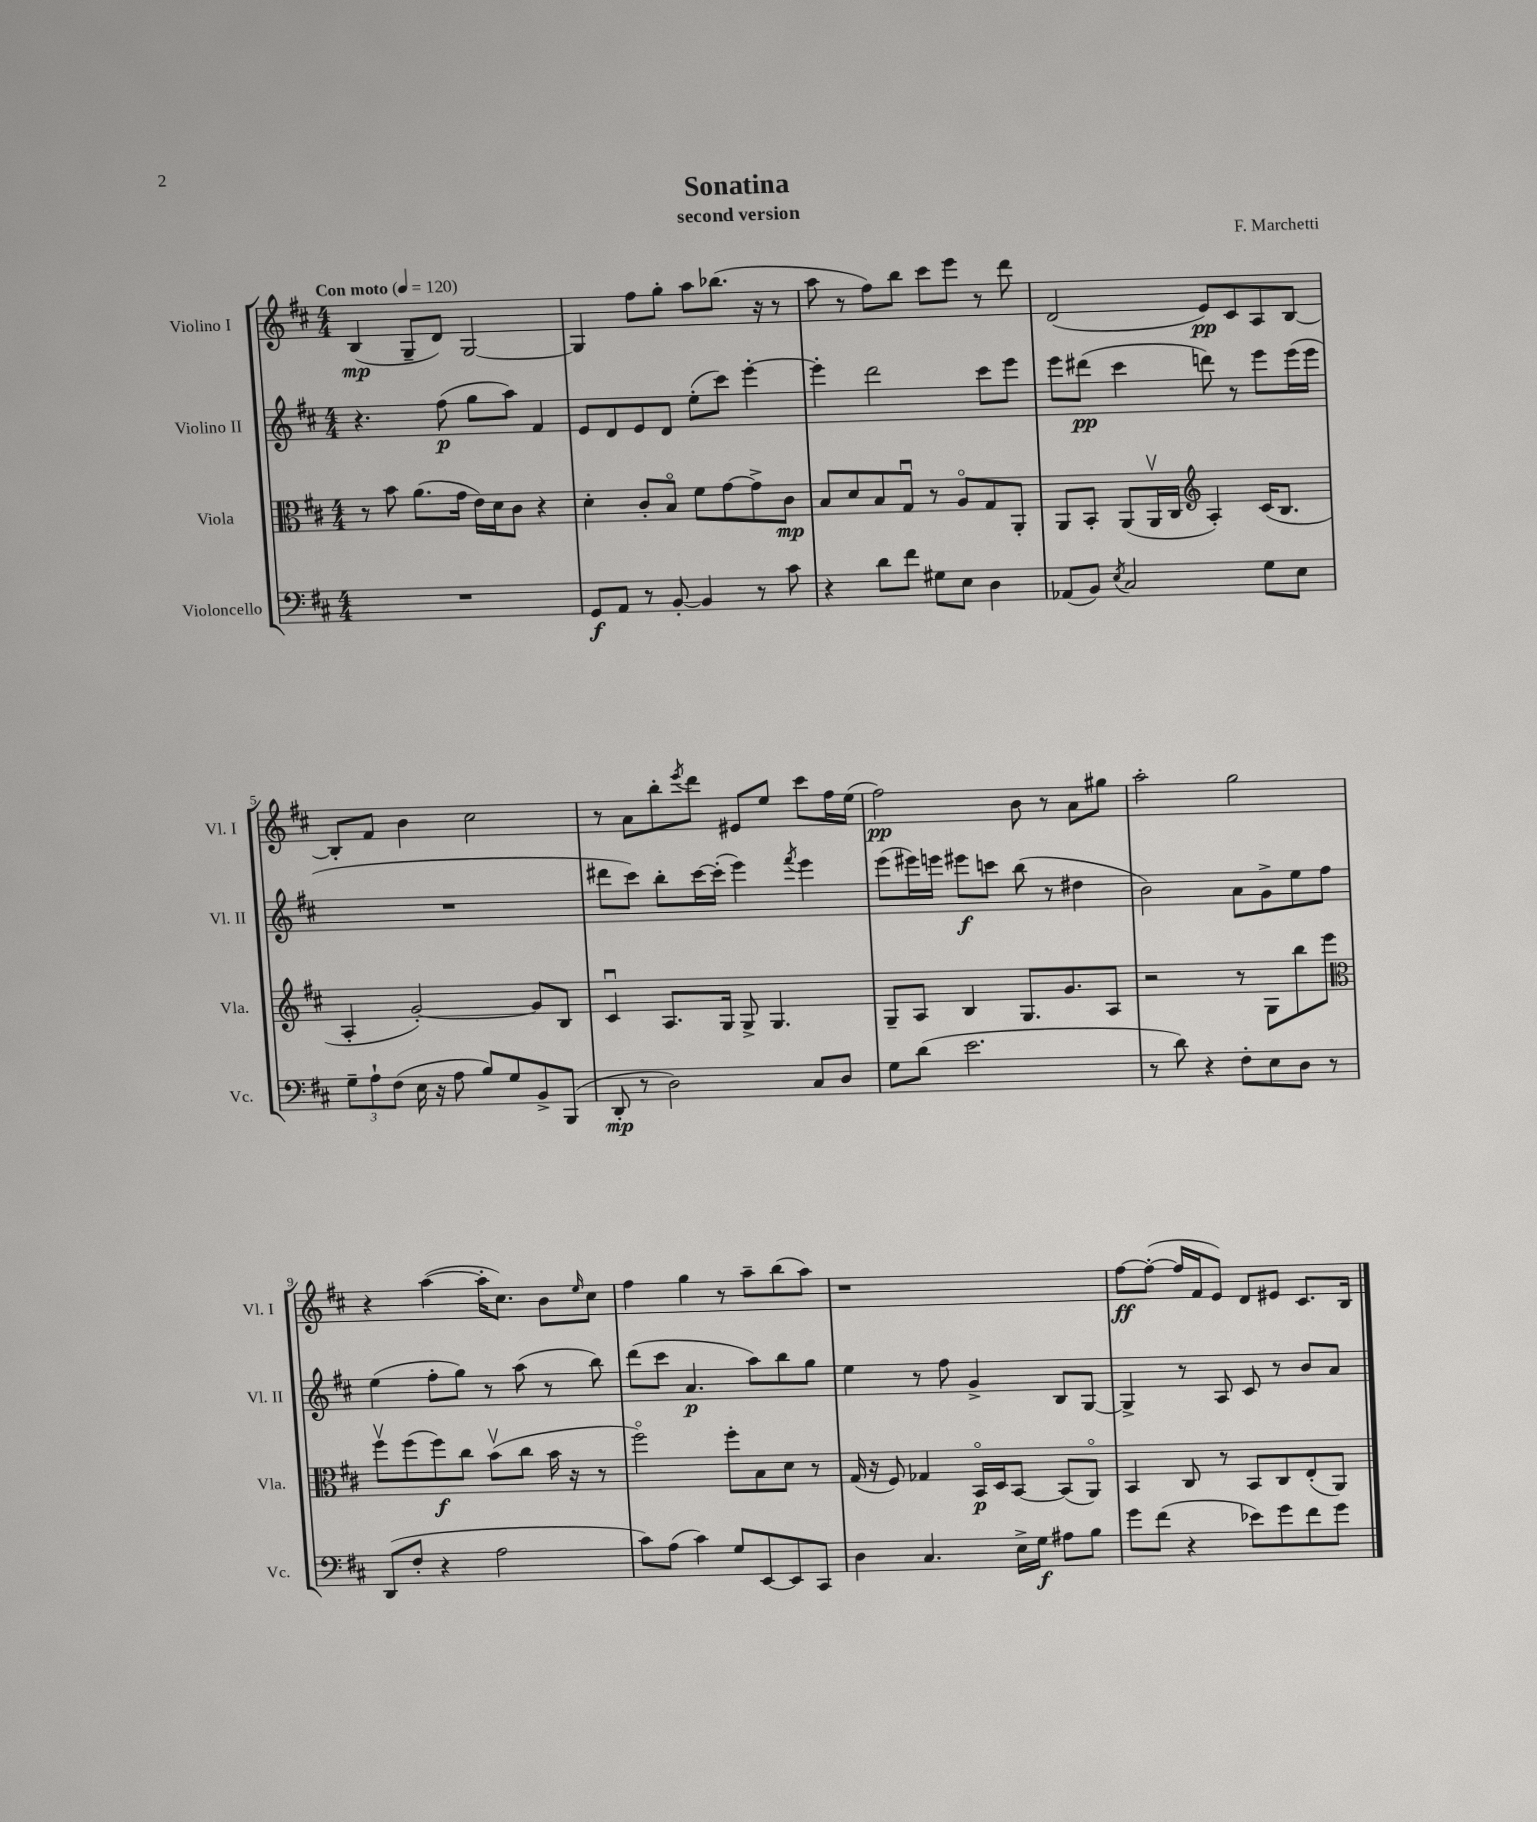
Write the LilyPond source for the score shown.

\header { title = "Sonatina" composer = "F. Marchetti" subtitle = "second version" }
<<
\new StaffGroup <<
\new Staff = "s0" \with { instrumentName = "Violino I" shortInstrumentName = "Vl. I" } {
    \clef treble \key d \major \numericTimeSignature \time 4/4 \tempo "Con moto" 4 = 120
    b4\mp( g8-- d'8) g2~ |
    g4 fis''8 g''8-. a''8 bes''8.( r16 r8 |
    a''8 r8 fis''8) b''8 cis'''8 e'''8 r8 d'''8 |
    d'2( e'8\pp) cis'8 a8 b8~ |
    b8-. fis'8 b'4 cis''2 |
    r8 a'8 b''8-. \acciaccatura { e'''8 } d'''8 eis'8 e''8 cis'''8 fis''16 e''16( |
    fis''2\pp) b'8 r8 a'8 gis''8 |
    a''2-. g''2 |
    r4 a''4~( a''16-. cis''8.) b'8 \grace { e''16 } cis''8 |
    fis''4 g''4 r8 a''8-- b''8( a''8) |
    r1 |
    fis''8~\ff fis''8~-.( fis''16 fis'16 e'8) d'8 eis'8 cis'8. b16 \bar "|." |
}
\new Staff = "s1" \with { instrumentName = "Violino II" shortInstrumentName = "Vl. II" } {
    \clef treble \key d \major \numericTimeSignature \time 4/4
    r4. fis''8\p( g''8 a''8) fis'4 |
    e'8 d'8 e'8 d'8 e''8-.( cis'''8) e'''4~-. |
    e'''4-. d'''2 cis'''8 e'''8 |
    e'''8 dis'''8\pp( cis'''4 d'''8) r8 e'''8 e'''16( e'''16 |
    R1 |
    dis'''8 cis'''8) b''8-. cis'''16~ cis'''16-.( e'''4) \acciaccatura { fis'''8 } e'''4 |
    e'''8( eis'''16) e'''16 eis'''8\f c'''8 b''8( r8 dis''4 |
    b'2) a'8 g'8-> e''8 fis''8 |
    e''4( fis''8-. g''8) r8 a''8( r8 b''8) |
    d'''8( cis'''8 a'4.\p a''8) b''8 g''8 |
    e''4 r8 fis''8 g'4-> b8 g8~ |
    g4-> r8 a8 cis'8 r8 b'8 a'8 \bar "|." |
}
\new Staff = "s2" \with { instrumentName = "Viola" shortInstrumentName = "Vla." } {
    \clef alto \key d \major \numericTimeSignature \time 4/4
    r8 b'8 a'8.( g'16 e'16) d'16 cis'8 r4 |
    d'4-. cis'8-. b8\flageolet fis'8 g'8~ g'8-> cis'8\mp |
    b8 d'8 b8 g8\downbow r8 a8\flageolet g8 a,8-. |
    a,8 b,8-. a,8( a,16\upbow cis16 \clef treble a4-.) cis'16( b8. |
    a4-. g'2~-.) g'8 b8 |
    cis'4\downbow a8. g16 g8-> g4. |
    g8-- a8 b4 g8. g'8. a8 |
    r2 r8 g8 b''8 e'''8 |
    \clef alto fis''8\upbow fis''8( fis''8\f) cis''8 b'8\upbow( cis''8 b'16 r16 r8 |
    fis''2\flageolet) fis''8-. b8 d'8 r8 |
    g16( r16 fis8) ges4 b,16\flageolet\p d16 b,8~ b,8( a,8\flageolet) |
    b,4 cis8 r8 b,8 cis8 e8-.( a,8) \bar "|." |
}
\new Staff = "s3" \with { instrumentName = "Violoncello" shortInstrumentName = "Vc." } {
    \clef bass \key d \major \numericTimeSignature \time 4/4
    R1 |
    g,8\f a,8 r8 b,8~-. b,4 r8 cis'8 |
    r4 d'8 fis'8 gis8 e8 d4 |
    aes,8( b,8) \acciaccatura { e8 } cis2 g8 e8 |
    \tuplet 3/2 { g8-- a8-! fis8( } e16 r16 a8 b8) g8 b,8-> b,,8( |
    d,8-.\mp r8 d2) cis8 d8 |
    g8 d'8( e'2. |
    r8 d'8) r4 fis8-. e8 d8 r8 |
    d,8( fis8-. r4 a2 |
    cis'8) a8( cis'4) g8 e,8~ e,8 cis,8 |
    d4 cis4. e16-> g16\f ais8 b8 |
    g'8 fis'8( r4 ees'8) g'8 fis'8 g'8 \bar "|." |
}
>>
>>
